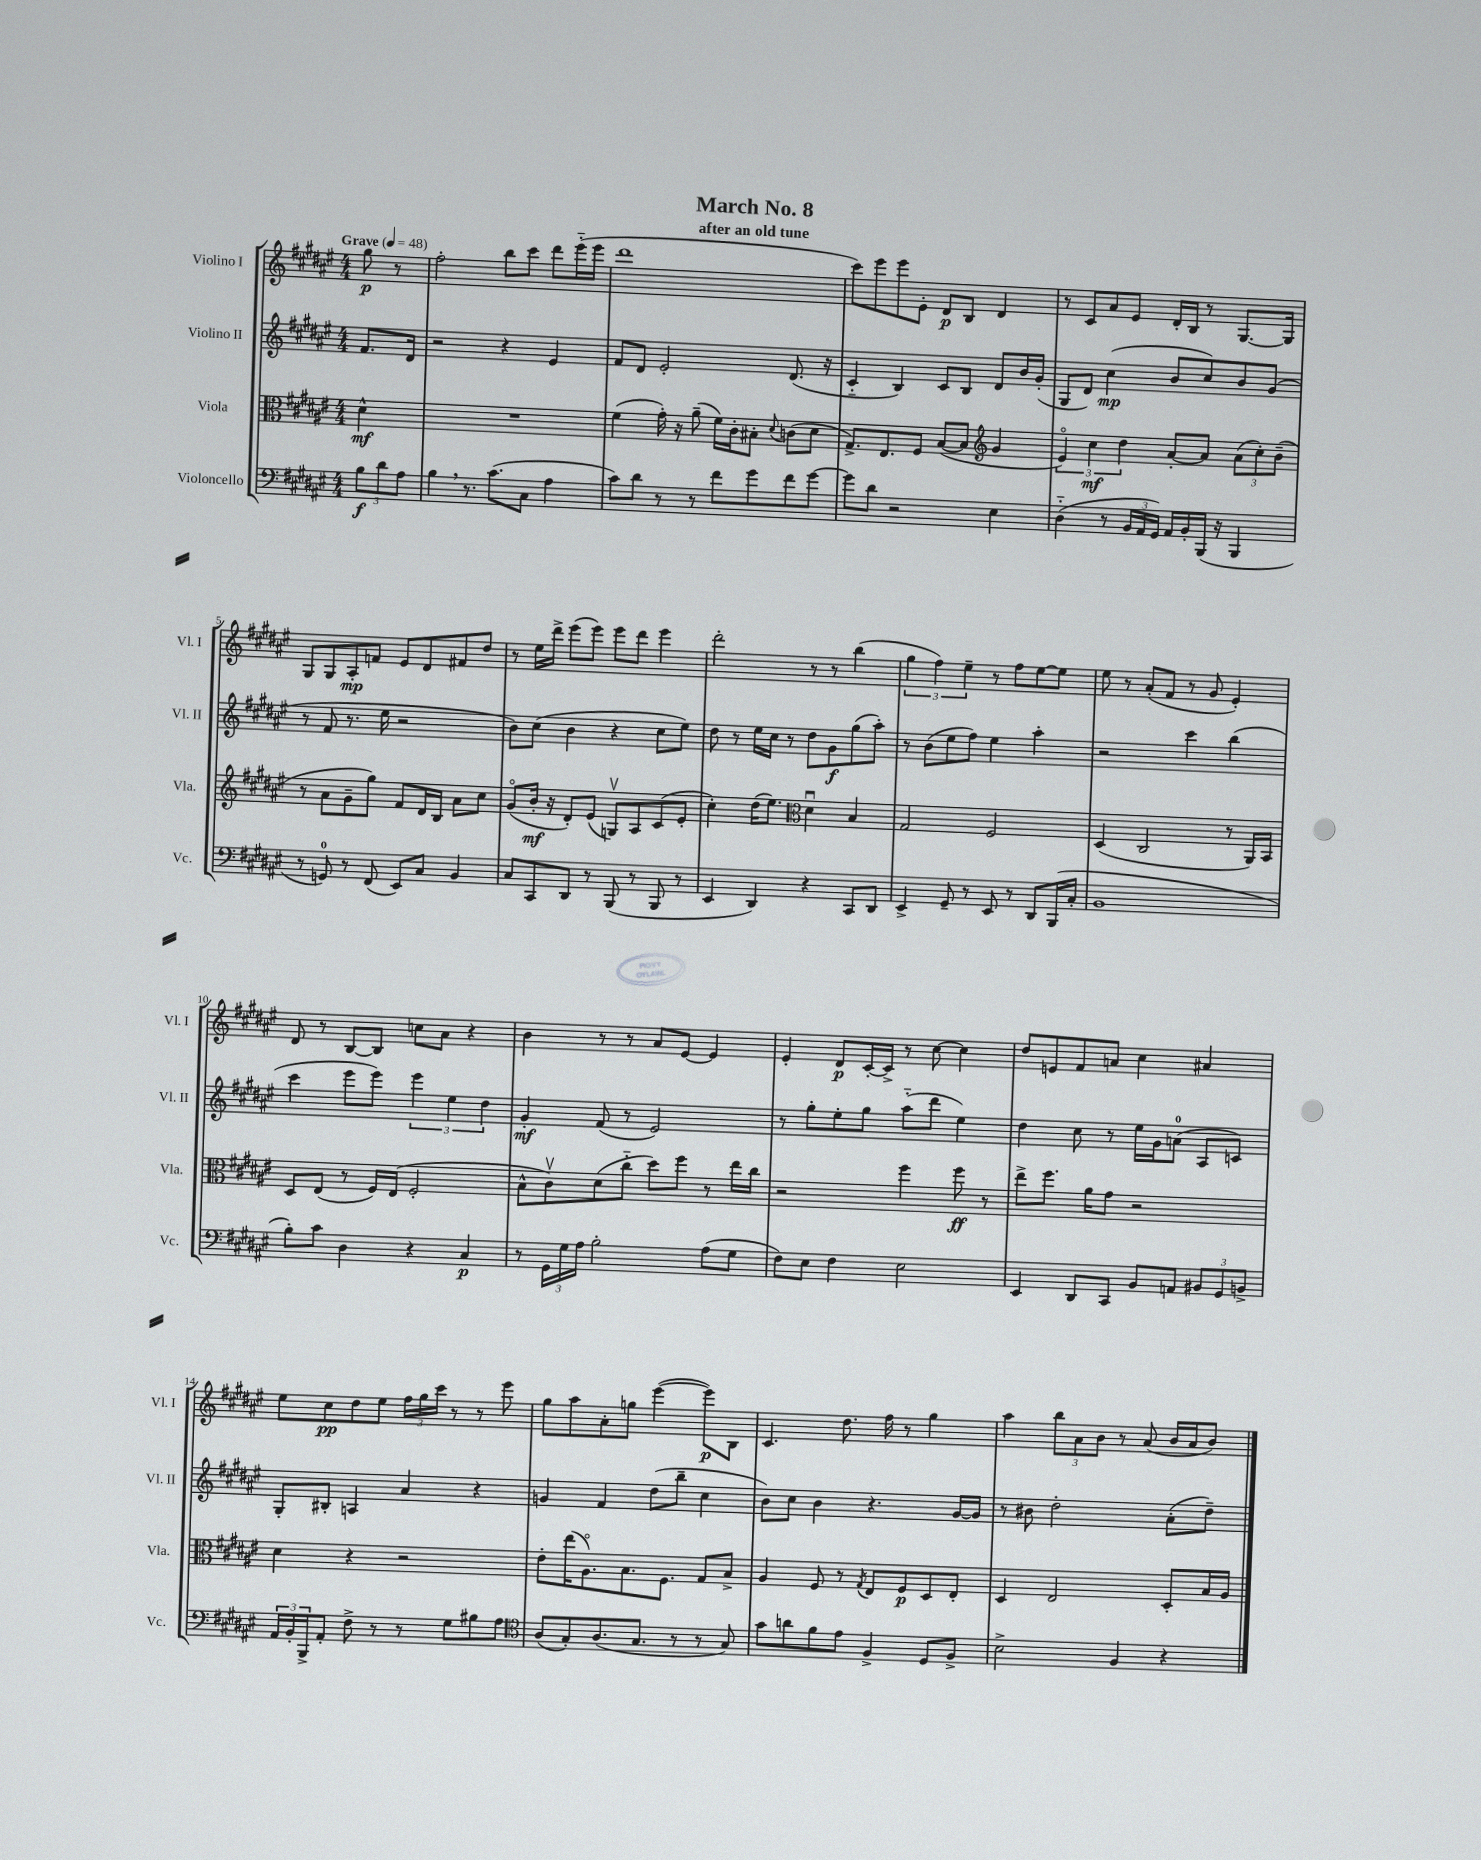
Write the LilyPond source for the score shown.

\header { title = "March No. 8" subtitle = "after an old tune" }
<<
\new StaffGroup <<
\new Staff = "s0" \with { instrumentName = "Violino I" shortInstrumentName = "Vl. I" } {
    \clef treble \key fis \major \numericTimeSignature \time 4/4 \partial 4 \tempo "Grave" 4 = 48
    gis''8\p r8 |
    fis''2-. b''8 cis'''8 dis'''8 eis'''16-_( eis'''16 |
    dis'''1 |
    cis'''8) eis'''8 eis'''8 eis'8-. dis'8\p b8 dis'4 |
    r8 cis'8 ais'8 eis'8 dis'16-. b16 r8 gis8.~ gis16 |
    gis8 gis8 ais8-.\mp f'8 eis'8 dis'8 fis'8 dis''8 |
    r8 eis''16 dis'''16-> eis'''8( eis'''8) eis'''8 dis'''8 eis'''4 |
    dis'''2-. r8 r8 b''4( |
    \tuplet 3/2 { gis''4 fis''4) eis''4-- } r8 fis''8 eis''8~ eis''8 |
    eis''8 r8 ais'8-.( fis'8 r8 gis'8 eis'4-.) |
    dis'8 r8 b8~ b8 c''8 ais'8 r4 |
    b'4 r8 r8 ais'8 eis'8~ eis'4 |
    eis'4-. dis'8\p cis'16~-. cis'16-> r8 cis''8~ cis''4 |
    dis''8 e'8 fis'8 a'8 cis''4 ais'4 |
    eis''8 cis''8\pp dis''8 eis''8 \tuplet 3/2 { fis''16 gis''16 cis'''16 } r8 r8 eis'''8 |
    gis''8 ais''8 ais'8-. g''8 eis'''4~( eis'''8\p) b8 |
    cis'4. dis''8. fis''16 r8 gis''4 |
    ais''4 \tuplet 3/2 { b''8 ais'8 b'8 } r8 ais'8( b'16 ais'16 b'8) \bar "|." |
}
\new Staff = "s1" \with { instrumentName = "Violino II" shortInstrumentName = "Vl. II" } {
    \clef treble \key fis \major \numericTimeSignature \time 4/4 \partial 4
    fis'8. dis'16 |
    r2 r4 eis'4 |
    fis'8 dis'8 eis'2-. dis'8.( r16 |
    cis'4-_ b4) cis'8 b8 dis'8 b'16 gis'16-.( |
    gis8 dis'8) cis''4\mp( b'8 cis''8) b'8 gis'8( |
    r8 fis'8 r8. eis''16 r2 |
    b'8) cis''8( b'4 r4 cis''8 eis''8) |
    dis''8 r8 eis''16 cis''16 r8 dis''8 gis'8\f gis''8( ais''8-.) |
    r8 b'8( eis''8 fis''8) eis''4 ais''4-. |
    r2 cis'''4 b''4( |
    cis'''4 eis'''8 eis'''8) \tuplet 3/2 { eis'''4 eis''4 dis''4 } |
    gis'4-.\mf fis'8( r8 eis'2) |
    r8 gis''8-. eis''8-. gis''8 ais''8-_( dis'''8 eis''4) |
    dis''4 cis''8 r8 eis''16 gis'16 a'8-0( ais8 c'8) |
    gis8-. bis8-. a4 ais'4 r4 |
    g'4 fis'4 dis''8( b''8-- cis''4 |
    b'8) cis''8 b'4 r4. gis'16~ gis'16 |
    r8 bis'8 dis''2-. ais'8-.( dis''8--) \bar "|." |
}
\new Staff = "s2" \with { instrumentName = "Viola" shortInstrumentName = "Vla." } {
    \clef alto \key fis \major \numericTimeSignature \time 4/4 \partial 4
    dis'4-^\mf |
    R1 |
    fis'4( gis'16-.) r16 ais'8--( fis'16) cis'16-. bis8-. \appoggiatura { dis'8 } c'8( dis'8 |
    gis8.->) eis8. fis8 b8~( b8 \clef treble gis'4 |
    \tuplet 3/2 { eis'4\flageolet) cis''4\mf dis''4 } ais'8~-. ais'8 \tuplet 3/2 { ais'8( cis''8-.) b'8--( } |
    r8 ais'8 gis'8-- gis''8) fis'8 dis'16 b16 ais'8 cis''8 |
    gis'8\flageolet( b'16-.\mf r16 dis'8-.) eis'8( g8\upbow) ais8 cis'8( eis'8-. |
    cis''4-.) dis''16( eis''8.) \clef alto dis'4\downbow b4 |
    gis2 fis2 |
    dis4( cis2 r8 ais,16) b,16 |
    dis8 eis8( r8 fis16) eis16( fis2-. |
    b8-^ cis'8\upbow) dis'8( cis''8-_ dis''8) fis''8 r8 eis''16 cis''16 |
    r2 fis''4 fis''8\ff r8 |
    eis''8-> fis''8. ais'16 gis'8 r2 |
    dis'4 r4 r2 |
    eis'8-. eis''16( ais8.\flageolet) b8. fis8. gis8 b8-> |
    ais4 fis8 r8 \acciaccatura { gis8 } eis8 fis8\p dis8 eis8-. |
    dis4 eis2 dis8-. b16 ais16 \bar "|." |
}
\new Staff = "s3" \with { instrumentName = "Violoncello" shortInstrumentName = "Vc." } {
    \clef bass \key fis \major \numericTimeSignature \time 4/4 \partial 4
    \tuplet 3/2 { b8\f dis'8 ais8 } |
    b4 \breathe r8. cis'8.( cis8 ais4 |
    cis'8) dis'8 r8 r8 fis'8 gis'8 fis'8 gis'8~ |
    gis'8 dis'8 r2 eis4 |
    dis4-_( r8 \tuplet 3/2 { b,16 ais,16 gis,16) } ais,16 b,16-. b,,16( r16 b,,4 |
    r8 g,8-0) r8 fis,8( eis,8) cis8 b,4 |
    cis8 cis,8 dis,8 r8 b,,8( r8 b,,8 r8 |
    eis,4 dis,4) r4 cis,8 dis,8 |
    eis,4-> gis,8-- r8 eis,8 r8 dis,8 b,,16( cis16-. |
    b,1 |
    b8-.) cis'8 dis4 r4 cis4\p |
    r8 \tuplet 3/2 { gis,16 gis16 ais16 } b2-. ais8( gis8 |
    fis8) eis8 fis4 eis2 |
    eis,4 dis,8 cis,8 b,8 a,8 \tuplet 3/2 { bis,8 gis,8 b,8-> } |
    \tuplet 3/2 { ais,16 b,16-. b,,16-> } ais,8-. fis8-> r8 r8 gis8 bis8 ais8 |
    \clef tenor ais8( gis8-.) ais8.( gis8. r8 r8 gis8) |
    gis'8 a'8 fis'8 eis'8 fis4-> dis8 fis8-> |
    b2-> fis4 r4 \bar "|." |
}
>>
>>
